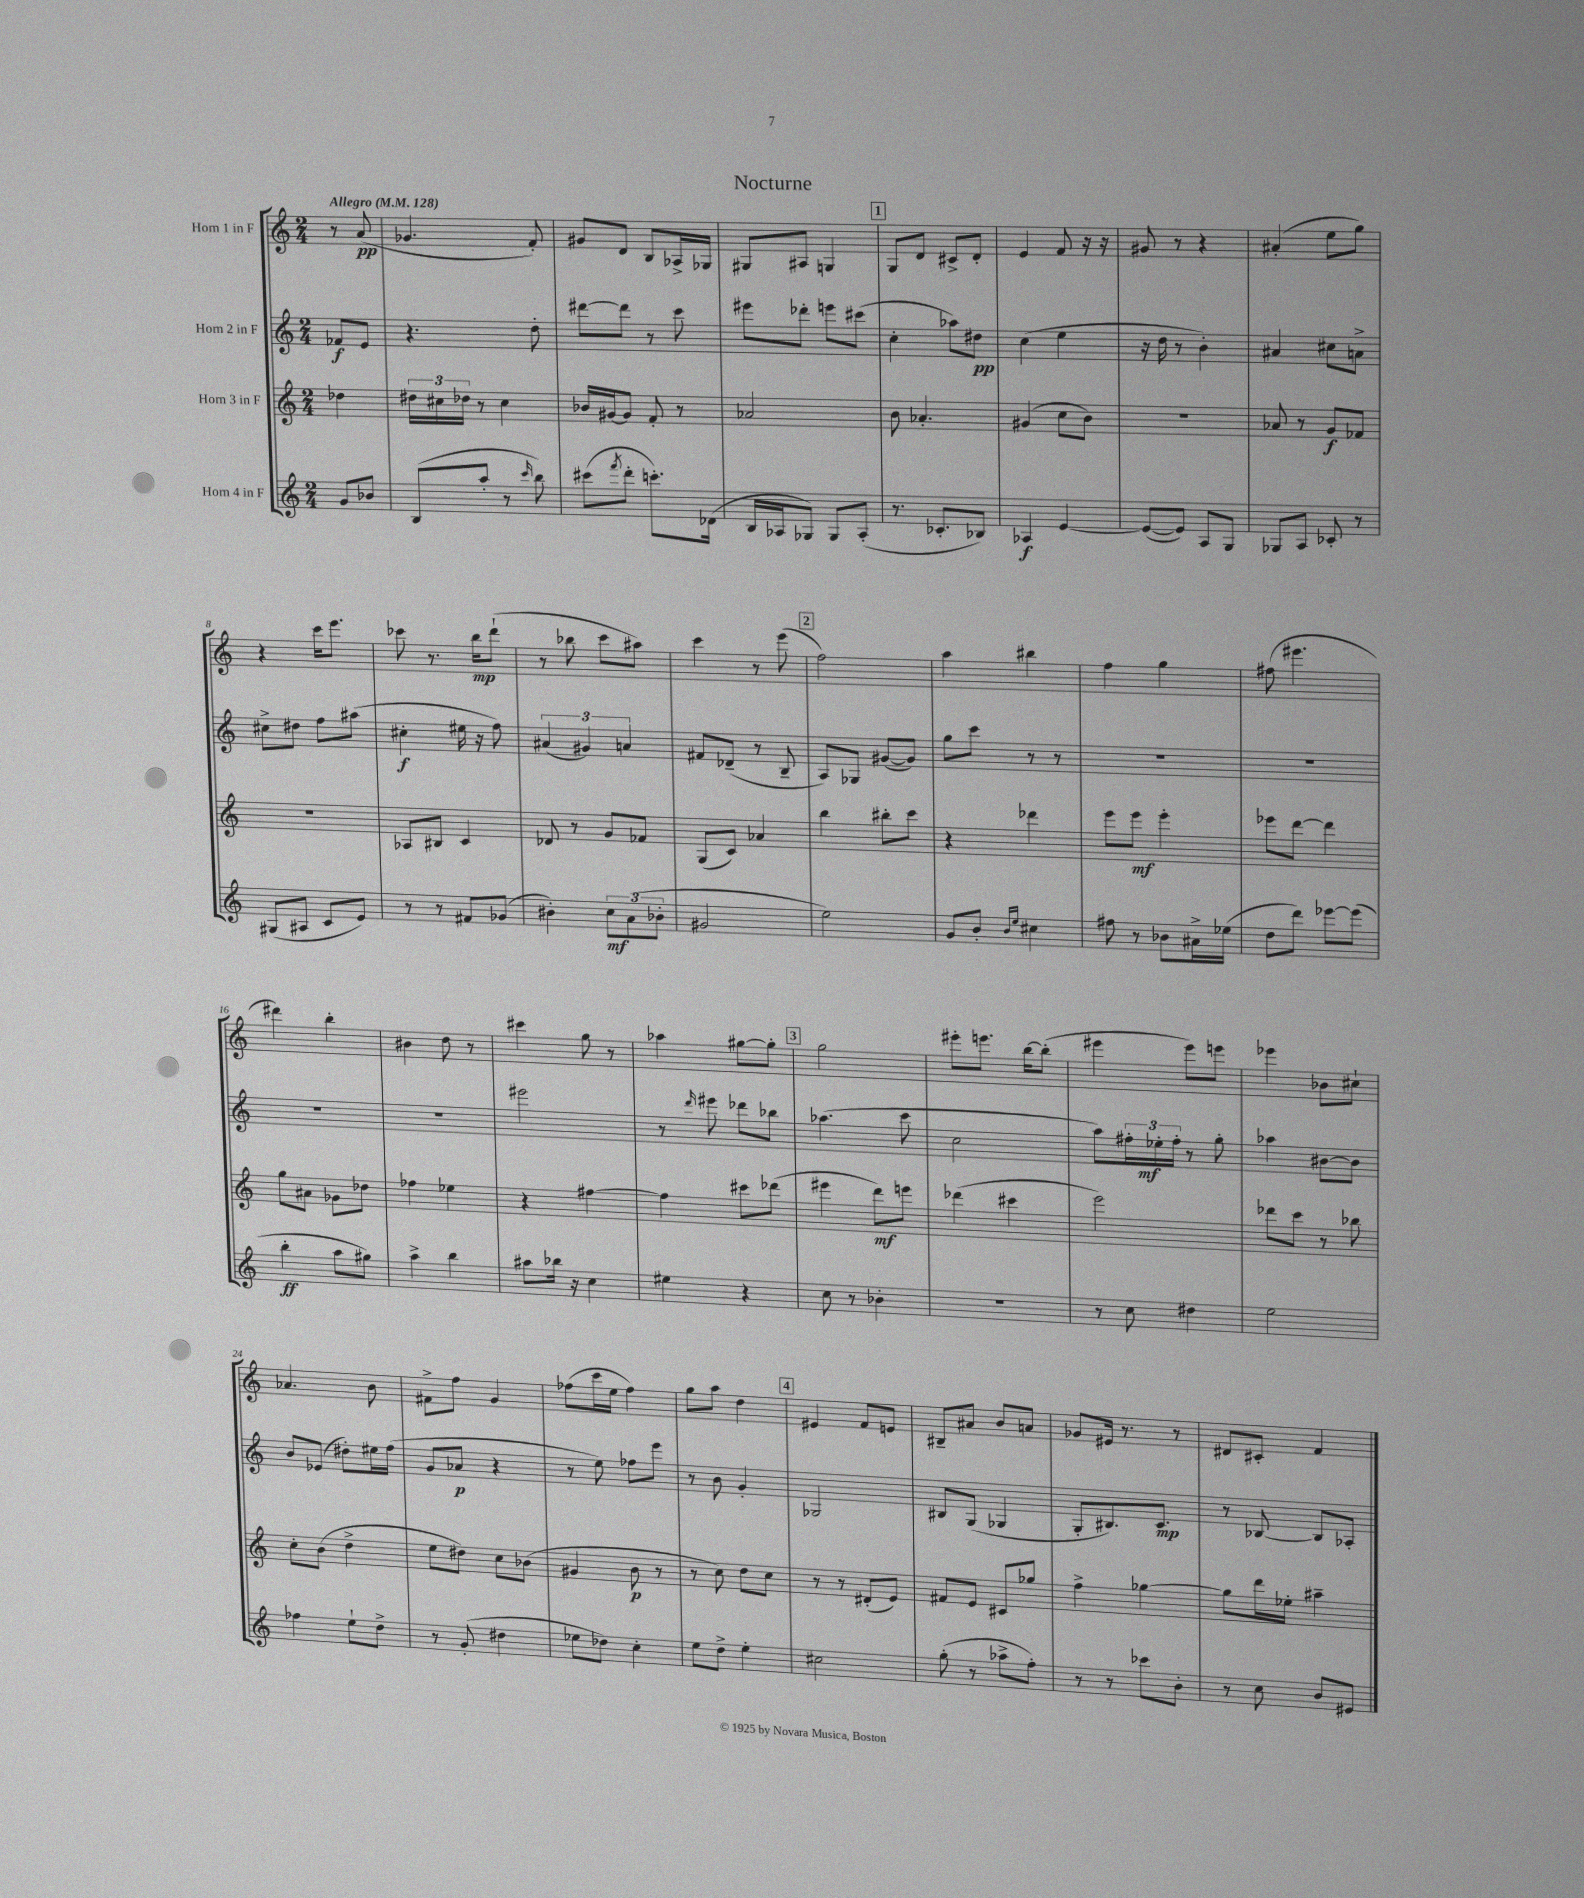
\header { title = "Nocturne" }
<<
\new StaffGroup <<
\new Staff = "s0" \with { instrumentName = "Horn 1 in F" } {
    \clef treble \key c \major \numericTimeSignature \time 2/4 \partial 4 \tempo "Allegro" 4 = 128
    r8 a'8\pp( |
    ges'4. f'8-.) |
    gis'8 d'8 b8 aes16-> ges16 |
    gis8 ais8 g4 |
    \mark \markup { \box "1" } g8 d'8 cis'8-> d'8-. |
    e'4 f'8 r16 r16 |
    gis'8 r8 r4 |
    ais'4-.( e''8 g''8) |
    r4 c'''16 e'''8. |
    ces'''8 r8. b''16\mp d'''8-!( |
    r8 bes''8 c'''8 ais''8) |
    c'''4 r8 e'''8( |
    \mark \markup { \box "2" } f''2) |
    a''4 bis''4 |
    f''4 g''4 |
    fis''8( eis'''4. |
    dis'''4) b''4-. |
    bis'4 d''8 r8 |
    cis'''4 g''8 r8 |
    aes''4 gis''8~ gis''8-. |
    \mark \markup { \box "3" } g''2 |
    eis'''8-. e'''8. b''16~ b''8-.( |
    eis'''4 eis'''8) e'''8 |
    ees'''4 bes'8 cis''8-! |
    aes'4. b'8 |
    fis'8-> f''8 g'4 |
    fes''8( c'''16 e''16 fes''4) |
    g''8 a''8 d''4 |
    \mark \markup { \box "4" } eis'4 f'8 e'8 |
    bis8-- ais'8 b'8 a'8 |
    ges'8 eis'16 r8. r8 |
    dis'8 cis'8-. f'4 \bar "|." |
}
\new Staff = "s1" \with { instrumentName = "Horn 2 in F" } {
    \clef treble \key c \major \numericTimeSignature \time 2/4 \partial 4
    fes'8\f e'8 |
    r4. d''8-. |
    dis'''8~ dis'''8 r8 c'''8 |
    eis'''8 des'''8-. e'''8 cis'''8( |
    \mark \markup { \box "1" } c''4-. aes''8) dis''8\pp |
    c''4( e''4 |
    r16 d''16 r8 b'4-.) |
    ais'4 cis''8 a'8-> |
    cis''8-> dis''8 f''8 ais''8( |
    cis''4-.\f eis''16 r16 f''8) |
    \tuplet 3/2 { ais'4( gis'4) a'4 } |
    fis'8 des'8--( r8 b8-- |
    \mark \markup { \box "2" } a8) ges8 gis'8~( gis'8) |
    g''8 c'''8 r8 r8 |
    R2 |
    R2 |
    R2 |
    R2 |
    eis'''2 |
    r8 \grace { d'''16 } eis'''8 des'''8 bes''8 |
    \mark \markup { \box "3" } aes''4.( c'''8 |
    c''2 |
    a''8) \tuplet 3/2 { fis''16-. ees''16-.\mf fis''16-. } r8 g''8-. |
    aes''4 bis'8~ bis'8 |
    b'8 ees'8( dis''8-.) eis''16 f''16( |
    g'8 aes'8\p r4 |
    r8 e''8) fes''8 e'''8 |
    r8 b'8 g'4-. |
    \mark \markup { \box "4" } ges2 |
    bis8 g8( ges4 |
    g8-. bis8.) c'8.\mp |
    r8 bes8~ bes8 aes8-. \bar "|." |
}
\new Staff = "s2" \with { instrumentName = "Horn 3 in F" } {
    \clef treble \key c \major \numericTimeSignature \time 2/4 \partial 4
    des''4 |
    \tuplet 3/2 { dis''16 cis''16 des''16 } r8 cis''4 |
    bes'16 gis'16~ gis'8 f'8-. r8 |
    aes'2 |
    \mark \markup { \box "1" } b'8 aes'4.-. |
    gis'4( c''8 b'8) |
    r2 |
    aes'8 r8 g'8\f fes'8 |
    R2 |
    aes8 bis8 c'4 |
    des'8 r8 g'8 fes'8 |
    g8( c'8) aes'4 |
    \mark \markup { \box "2" } b''4 bis''8-. c'''8 |
    r4 des'''4 |
    e'''8 e'''8\mf e'''4-. |
    ees'''8 d'''8~ d'''4 |
    g''8 ais'8 ges'8 des''8 |
    fes''4 ees''4 |
    r4 fis''4~ |
    fis''4 cis'''8 des'''8( |
    \mark \markup { \box "3" } eis'''4 d'''8\mf) e'''8 |
    des'''4( cis'''4 |
    e'''2) |
    des'''8 c'''8 r8 bes''8 |
    c''8-. b'8( d''4-> |
    e''8 dis''8) c''8 bes'8( |
    gis'4 b'8\p r8 |
    r8 c''8) d''8 c''8 |
    \mark \markup { \box "4" } r8 r8 dis'8-.( e'8) |
    fis'8 e'8 cis'8 ges''8 |
    f''4-> ges''4~ |
    ges''8 d'''16 ees''16-. ais''4-- \bar "|." |
}
\new Staff = "s3" \with { instrumentName = "Horn 4 in F" } {
    \clef treble \key c \major \numericTimeSignature \time 2/4 \partial 4
    g'8 bes'8 |
    b8( a''8-. r8 \grace { c'''16 } b''8) |
    cis'''8( \acciaccatura { f'''8 } d'''8-. c'''8.-.) des'16( |
    b16 aes16 ges8) ges8 aes8-.( |
    \mark \markup { \box "1" } r8. ces'8.-. bes8) |
    aes4\f e'4~ |
    e'8~( e'8) a8 g8 |
    ges8 a8 ces'8-. r8 |
    gis8( ais8 c'8 e'8) |
    r8 r8 fis'8 ges'8( |
    bis'4-.) \tuplet 3/2 { c''8\mf a'8( bes'8-. } |
    gis'2 |
    \mark \markup { \box "2" } e''2) |
    g'8 b'8-. \grace { b'16 e''16 } cis''4 |
    fis''8 r8 bes'8 ais'16-> ees''16( |
    d''8 d'''8) ees'''8~ ees'''8( |
    b''4-.\ff a''8 gis''8) |
    a''4-> b''4 |
    ais''8 bes''16 r16 c''4 |
    eis''4 r4 |
    \mark \markup { \box "3" } c''8 r8 bes'4-. |
    R2 |
    r8 c''8 dis''4 |
    e''2 |
    fes''4 e''8-! d''8-> |
    r8 g'8-.( dis''4 |
    ees''8 des''8) c''4-. |
    e''8 d''8-> e''4-. |
    \mark \markup { \box "4" } cis''2 |
    g''8-.( r8 aes''8-> f''8-.) |
    r8 r8 ces'''8 b'8-. |
    r8 c''8 b'8 eis'8 \bar "|." |
}
>>
>>
